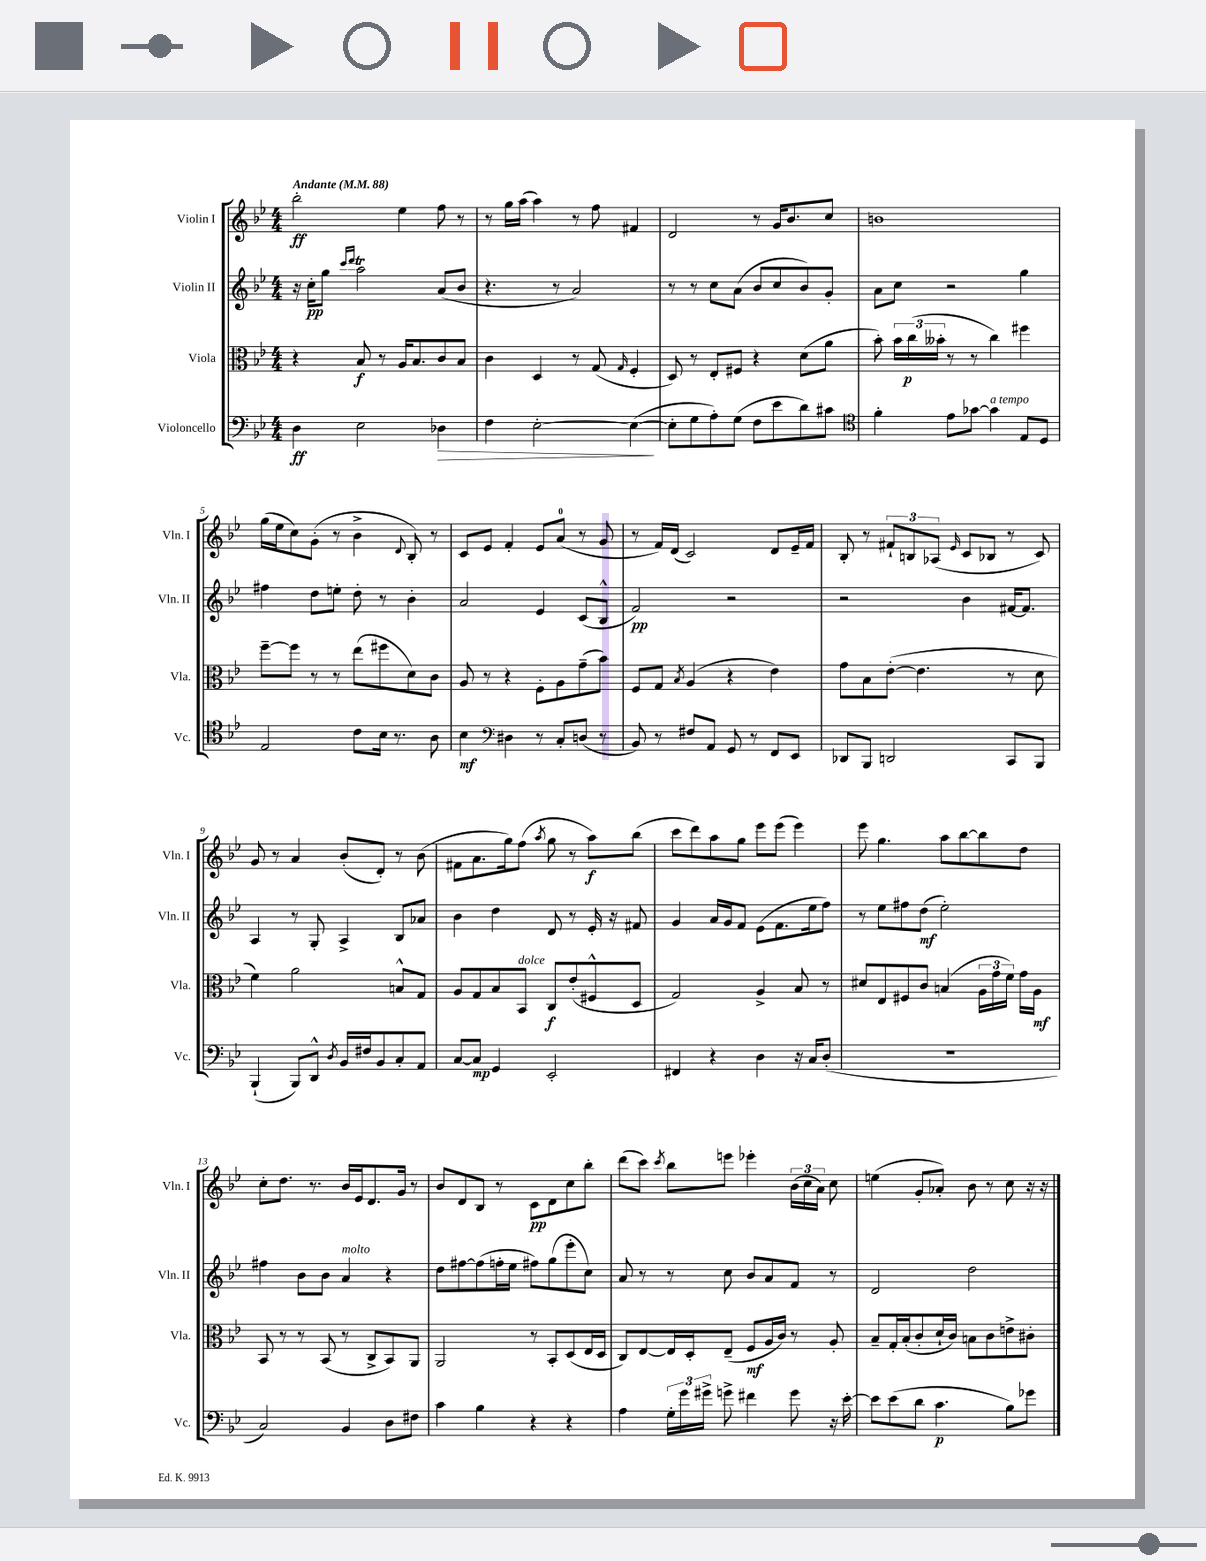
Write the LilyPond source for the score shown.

<<
\new StaffGroup <<
\new Staff = "s0" \with { instrumentName = "Violin I" shortInstrumentName = "Vln. I" } {
    \clef treble \key bes \major \numericTimeSignature \time 4/4 \tempo "Andante" 4 = 88
    \autoBeamOff bes''2-.\ff ees''4 f''8 r8 |
    r8 g''16[ a''16]( a''4) r8 f''8 fis'4 |
    d'2 r8 g'16[ bes'8. c''8] |
    b'1 |
    g''16[( ees''16 c''8) g'8]-.( r8 bes'4-> \appoggiatura { d'8 } bes8-.) r8 |
    c'8[ ees'8] f'4-. ees'8[ a'8]-0( r8 g'8 |
    r8 f'16[) d'16]( c'2) d'8[ ees'16-- f'16] |
    bes8-. r8 \tuplet 3/2 { fis'8[-! b8 aes8]( } \grace { ees'16 } c'8[ bes8] r8 c'8) |
    g'8 r8 a'4 bes'8[-.( d'8]-.) r8 bes'8( |
    fis'8[ a'8. g''16) f''8]( \acciaccatura { a''8 } g''8 r8 a''8[\f) bes''8]( |
    c'''8[ d'''8) a''8 g''8] ees'''8[ ees'''8]( ees'''4) |
    ees'''8 g''4. a''8[ bes''8~ bes''8 d''8] |
    c''8[-. d''8.] r8. bes'16[ ees'16 d'8. g'16] r8 |
    bes'8[ d'8 bes8] r8 c'8[\pp d'8 c''8 bes''8]-. |
    d'''8[( c'''8]) \acciaccatura { c'''8 } bes''8[ e'''8] ees'''4-. \tuplet 3/2 { bes'16[( c''16 a'16]) } c''8 |
    e''4( g'8[-. aes'8]-.) bes'8 r8 c''8 r16 r16 \bar "|." |
}
\new Staff = "s1" \with { instrumentName = "Violin II" shortInstrumentName = "Vln. II" } {
    \clef treble \key bes \major \numericTimeSignature \time 4/4
    \autoBeamOff r16 c''16[-.\pp g''8] \grace { c'''16[ d'''16] } a''2\trill a'8[( bes'8] |
    r4. r8 a'2) |
    r8 r8 c''8[ a'8]( bes'8[ c''8 bes'8) g'8]-. |
    a'8[ c''8] r2 g''4 |
    fis''4 d''8[ e''8]-. d''8-. r8 bes'4-. |
    a'2 ees'4 c'8[( bes8]-^ |
    f'2\pp) r2 |
    r2 bes'4 fis'16[~ fis'8.] |
    a4 r8 g8-. a4-> bes8[ aes'8] |
    bes'4 d''4 d'8 r8 ees'16-. r16 fis'8 |
    g'4 a'16[ g'16 f'8] ees'8[( f'8. ees''16 f''8]) |
    r8 ees''8[ fis''8 d''8]\mf( ees''2-.) |
    fis''4 bes'8[ bes'8] a'4^\markup { \italic "molto" } r4 |
    d''8[ fis''8~ fis''8( f''16-. ees''16] fis''8[) g''8( ees'''8-. c''8]) |
    a'8 r8 r8 c''8 bes'8[ a'8 f'8] r8 |
    d'2 d''2 \bar "|." |
}
\new Staff = "s2" \with { instrumentName = "Viola" shortInstrumentName = "Vla." } {
    \clef alto \key bes \major \numericTimeSignature \time 4/4
    \autoBeamOff r4 bes8\f r8 a16[ bes8. c'8 bes8] |
    c'4 d4 r8 g8( \grace { g16 } f4-. |
    d8) r8 ees8[-. fis8] r4 d'8[( a'8] |
    bes'8-.) \tuplet 3/2 { bes'16[ c''16\p( beses'16]-. } r8 r8 c''4) fis''4 |
    f''8[~-- f''8] r8 r8 ees''8[( fis''8 d'8) c'8] |
    a8 r8 r4 f8[-. a8 g'8--( bes'8]) |
    f8[ g8] \acciaccatura { bes8 } a4( r4 ees'4) |
    g'8[ bes8 ees'8]~-.( ees'4. r8 d'8 |
    f'4) a'2 b8[-^ g8] |
    a8[ g8 bes8 bes,8]^\markup { \italic "dolce" } c8[\f ees'8-.( fis8-^ d8] |
    g2) a4-> bes8 r8 |
    dis'8[ ees8 fis8 c'8] b4( \tuplet 3/2 { a16[ g'16 f'16]) } g'16[ a16]\mf |
    bes,8 r8 r8 bes,8( r8 c8[-> bes,8) a,8] |
    a,2 r8 bes,8[-. d8( ees16 d16] |
    c8[) ees8~ ees16 d16-. ees8]--( f8[\mf a16 c'16]) r8 a8-. |
    bes8[-- g16-. bes16-.( c'8-. d'16-! c'16]) b8[ c'8 e'8-> cis'8]-. \bar "|." |
}
\new Staff = "s3" \with { instrumentName = "Violoncello" shortInstrumentName = "Vc." } {
    \clef bass \key bes \major \numericTimeSignature \time 4/4
    \autoBeamOff d4\ff ees2 des4\> |
    f4 ees2~-. ees4~\!( |
    ees8[-. g8 a8-.) g8]( f8[ ees'8 d'8) cis'8] |
    \clef tenor f'4-. ees'8[ ges'8]~ ges'4^\markup { \italic "a tempo" } ees8[ d8] |
    ees2 c'8[ bes16] r8. a8 |
    bes4\mf \clef bass dis4 r8 c8[-. d8]( r8 |
    bes,8) r8 fis8[ a,8] g,8 r8 f,8[ ees,8] |
    des,8[ bes,,8] d,2 c,8[ bes,,8] |
    bes,,4-!( bes,,8[) d,8]-^ \acciaccatura { d8 } bes,16[ fis16 bes,8 c8-. a,8] |
    c8[~ c8]\mp g,4 ees,2-. |
    fis,4 r4 d4 r16 c16[ d8]-.( |
    r1 |
    c2) bes,4 d8[ fis8] |
    c'4 bes4 r4 r4 |
    a4 \tuplet 3/2 { g16[-. g'16 gis'16]-> } g'8-> fis'4 g'8 r16 ees'16~-. |
    ees'8[ ees'8( d'8] c'4.\p bes8[) ges'8] \bar "|." |
}
>>
>>
